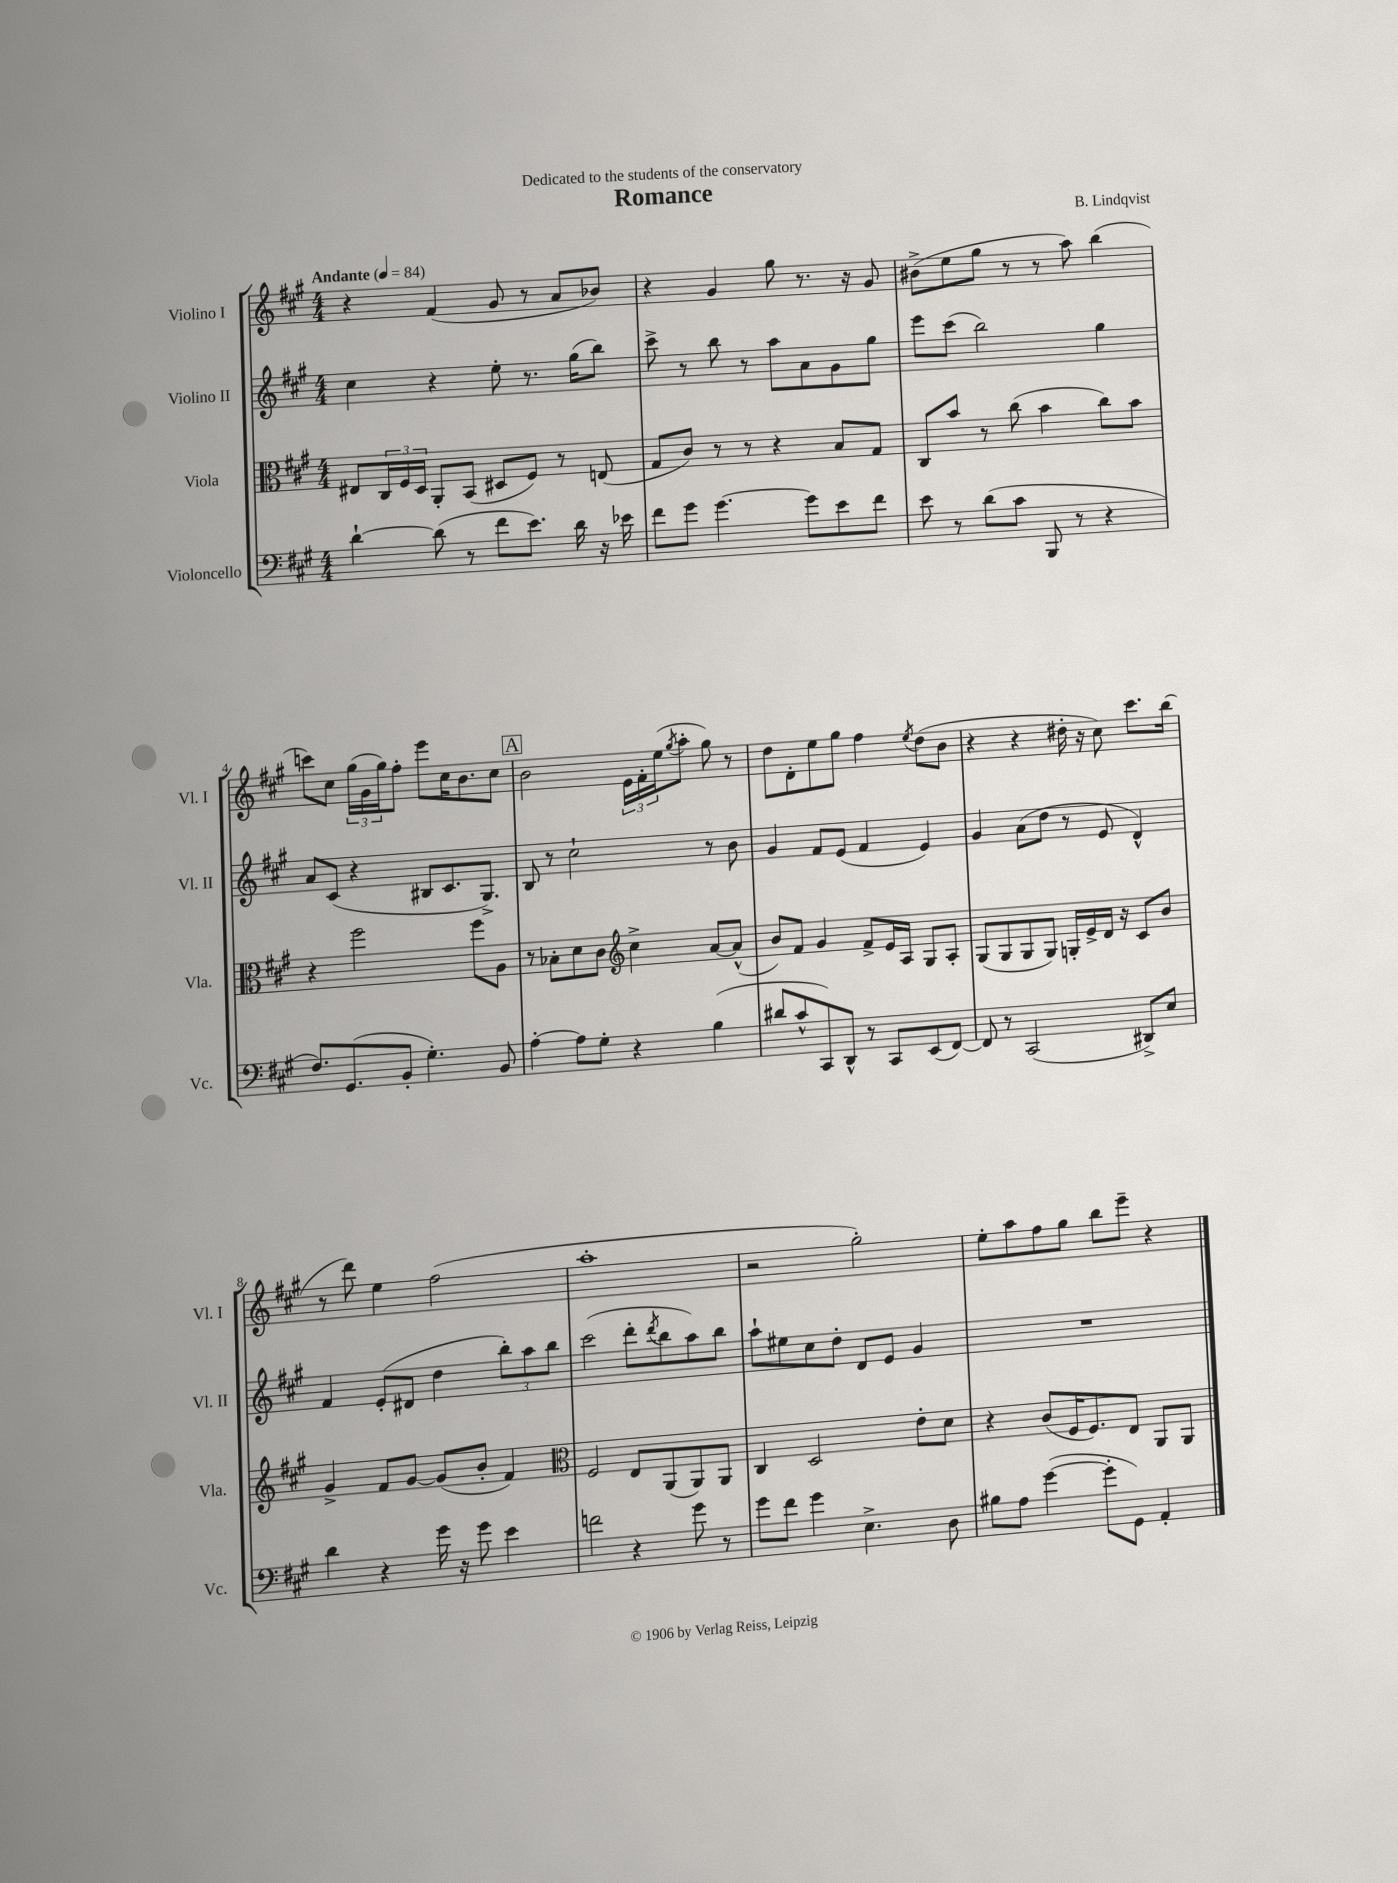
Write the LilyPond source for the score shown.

\header { title = "Romance" composer = "B. Lindqvist" dedication = "Dedicated to the students of the conservatory" }
<<
\new StaffGroup <<
\new Staff = "s0" \with { instrumentName = "Violino I" shortInstrumentName = "Vl. I" } {
    \clef treble \key a \major \numericTimeSignature \time 4/4 \tempo "Andante" 4 = 84
    r4 fis'4( gis'8 r8 a'8 bes'8) |
    r4 gis'4 gis''8 r8. r16 gis'8 |
    bis'8->( e''8 gis''8 r8 r8 a''8) b''4( |
    c'''8) cis''8 \tuplet 3/2 { gis''16( gis'16 gis''16) } fis''8-. e'''8 cis''16 b'8. cis''8 |
    \mark \markup { \box "A" } b'2 \tuplet 3/2 { e'16 fis'16-. e''16( } \acciaccatura { gis''8 } a''8-. gis''8) r8 |
    d''8 d'8-. e''8 gis''8 fis''4 \acciaccatura { e''8 } d''8( b'8 |
    r4 r4 dis''16-. r16 cis''8) cis'''8. b''16( |
    r8 d'''8) e''4 fis''2( |
    a''1-. |
    r2 gis''2-.) |
    e''8-. a''8 fis''8 gis''8 b''8 e'''8-- r4 \bar "|." |
}
\new Staff = "s1" \with { instrumentName = "Violino II" shortInstrumentName = "Vl. II" } {
    \clef treble \key a \major \numericTimeSignature \time 4/4
    cis''4 r4 e''8-. r8. gis''16( b''8) |
    cis'''8-> r8 b''8 r8 a''8 a'8 gis'8 gis''8 |
    e'''8 cis'''8( b''2) gis''4 |
    a'8 cis'8( r4 bis8 cis'8. gis8.->) |
    \mark \markup { \box "A" } b8 r8 cis''2-! r8 b'8 |
    gis'4 fis'8 e'8( fis'4 e'4) |
    gis'4 a'8( d''8 r8 e'8 d'4-^) |
    fis'4 e'8-.( dis'8 d''4 \tuplet 3/2 { b''8-.) a''8 b''8 } |
    cis'''2( d'''8-. \acciaccatura { d'''8 } b''8 a''8) b''8 |
    a''8-! eis''8 cis''8 d''8-. d'8 e'8 gis'4 |
    R1 \bar "|." |
}
\new Staff = "s2" \with { instrumentName = "Viola" shortInstrumentName = "Vla." } {
    \clef alto \key a \major \numericTimeSignature \time 4/4
    eis8 \tuplet 3/2 { cis16 fis16 d16 } a,8-. b,8( dis8 fis8) r8 e8( |
    gis8 cis'8) r8 r8 r4 b8 gis8 |
    cis8 b'8 r8 cis''8( b'4 cis''8) b'8 |
    r4 fis''2 fis''8 a8 |
    \mark \markup { \box "A" } r8 bes8-. d'8 cis'8 \clef treble cis''4-> a'8~ a'8-^( |
    b'8) fis'8 gis'4 fis'8-> e'16 a16 gis8 a8-. |
    gis8( gis8 gis8 gis8) g16-. e'16-> d'16 r16 cis'8 b'8 |
    gis'4-> fis'8 gis'8~ gis'8( b'8-. fis'4) |
    \clef alto fis2 e8 a,8( a,8) a,8 |
    cis4 d2 e'8-. d'8 |
    r4 cis'8( fis16 fis8.) e8 a,8 a,8 \bar "|." |
}
\new Staff = "s3" \with { instrumentName = "Violoncello" shortInstrumentName = "Vc." } {
    \clef bass \key a \major \numericTimeSignature \time 4/4
    d'4~-! d'8( r8 fis'8 e'8.) d'16 r16 ees'16 |
    fis'8 gis'8 gis'4.~ gis'8 e'8 fis'8 |
    e'8 r8 d'8( cis'8 b,,8 r8 r4 |
    fis8.) gis,8.( b,8-. gis4.-.) b,8 |
    \mark \markup { \box "A" } a4~-. a8 gis8-. r4 b4( |
    dis'8 cis'8-^ cis,8) d,8-^ r8 cis,8 e,8( fis,8~) |
    fis,8 r8 cis,2( dis,8->) e8 |
    d'4 r4 gis'16 r16 gis'8 e'4 |
    f'2 r4 gis'8 r8 |
    gis'8 fis'8 gis'4 e4.-> d8 |
    bis8 a8 gis'4~( gis'8-. gis,8) a,4-. \bar "|." |
}
>>
>>
